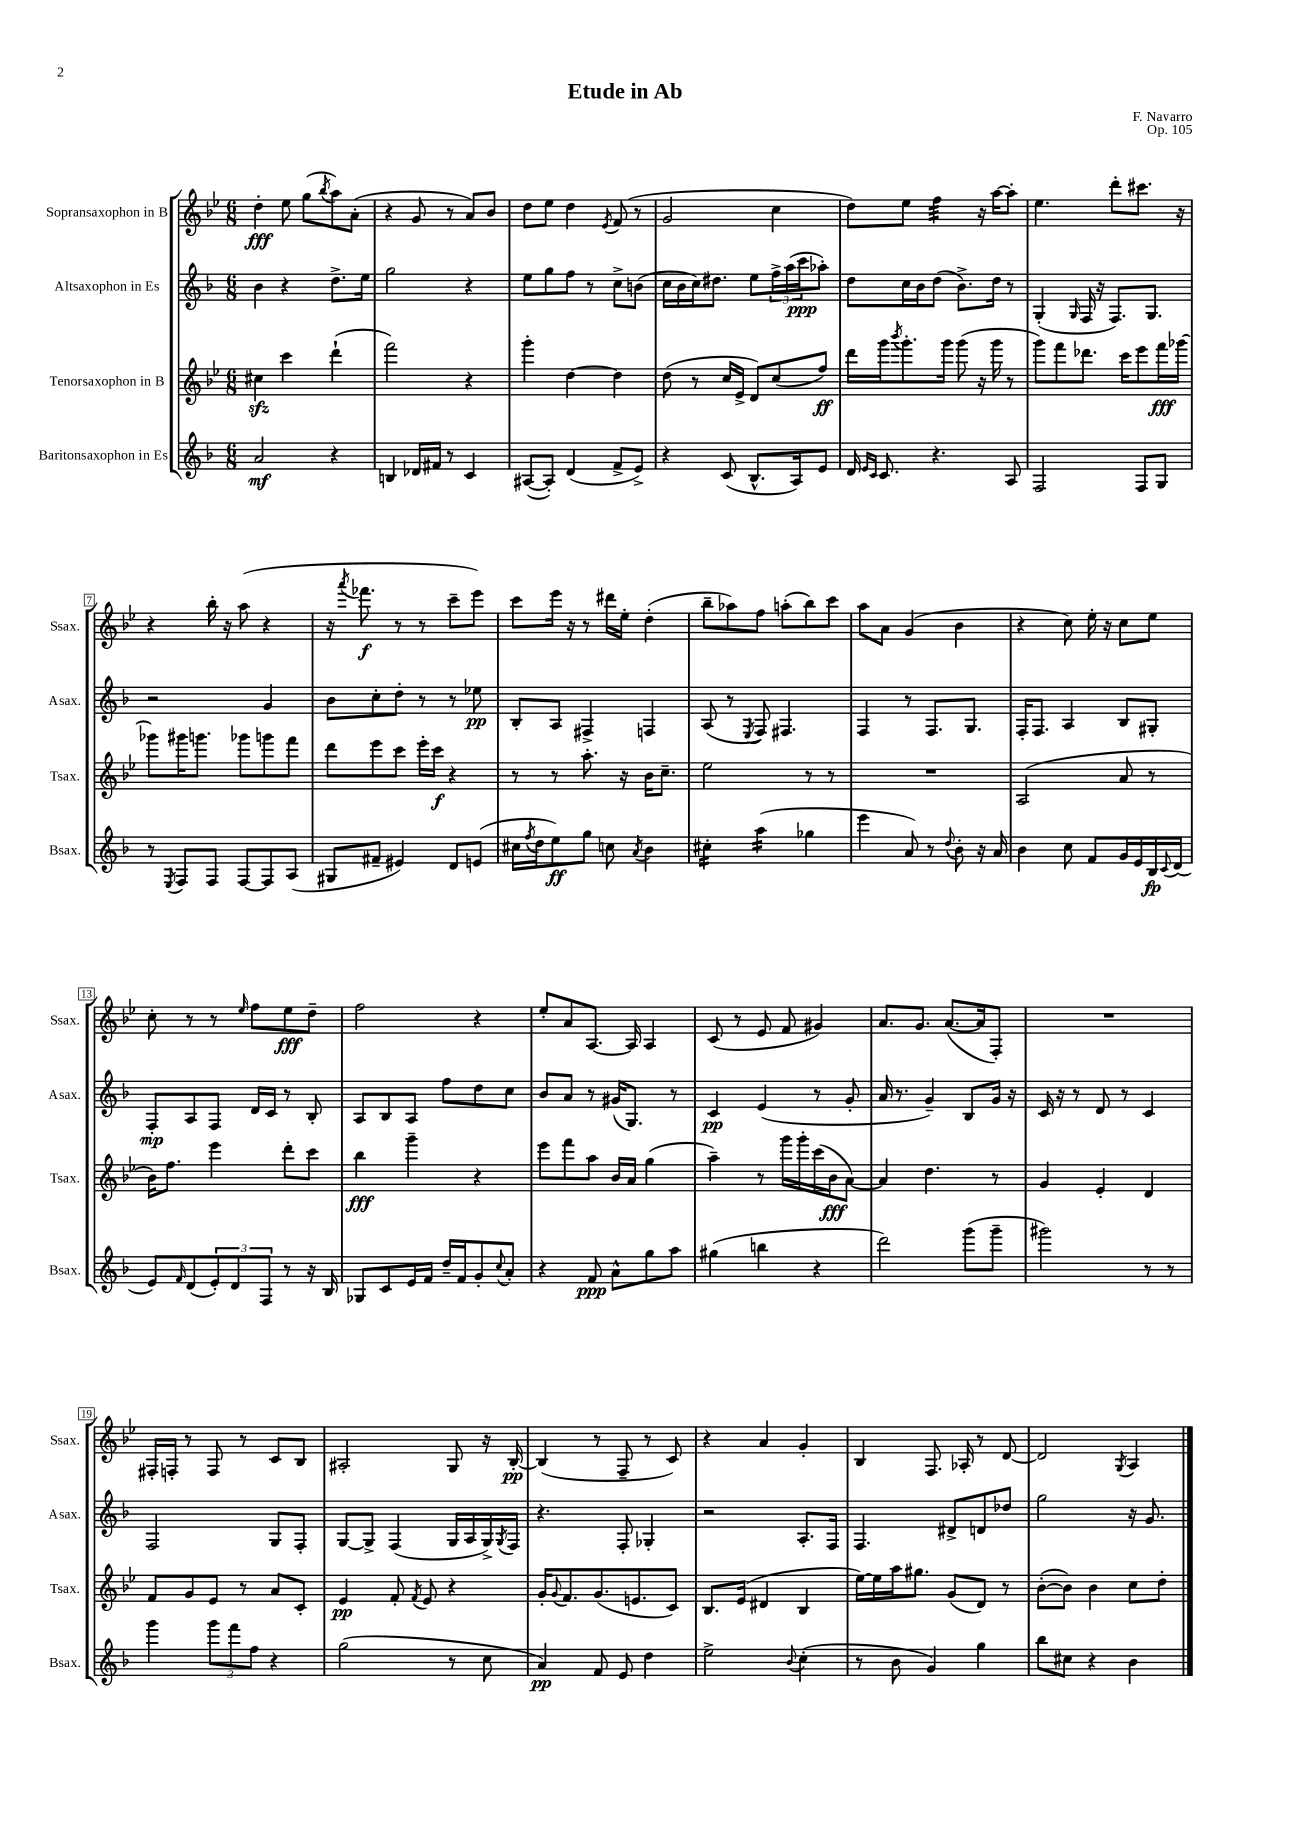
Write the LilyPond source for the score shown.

\header { title = "Etude in Ab" composer = "F. Navarro" opus = "Op. 105" }
<<
\new StaffGroup <<
\new Staff = "s0" \with { instrumentName = "Sopransaxophon in B" shortInstrumentName = "Ssax." } {
    \clef treble \key bes \major \numericTimeSignature \time 6/8
    d''4-.\fff ees''8 g''8( \acciaccatura { bes''8 } a''8) a'8-.( |
    r4 g'8 r8 a'8) bes'8 |
    d''8 ees''8 d''4 \acciaccatura { ees'8 } f'8( r8 |
    g'2 c''4 |
    d''8) ees''8 f''4:32 r16 a''16~ a''8-. |
    ees''4. d'''8-. cis'''8. r16 |
    r4 bes''16-. r16 a''8( r4 |
    r16 \acciaccatura { a'''8 } fes'''8.\f r8 r8 c'''8-- ees'''8) |
    c'''8 ees'''16 r16 r8 dis'''16 ees''16-. d''4-.( |
    bes''8-- aes''8) f''8 a''8-.( bes''8) c'''8 |
    a''8 a'8 g'4( bes'4 |
    r4 c''8) ees''16-. r16 c''8 ees''8 |
    c''8-. r8 r8 \grace { ees''16 } f''8 ees''8\fff d''8-- |
    f''2 r4 |
    ees''8-. a'8 a8.~ a16 a4 |
    c'8( r8 ees'8 f'8 gis'4) |
    a'8. g'8. a'8.~( a'16 f8-.) |
    R2. |
    fis16-. f16-. r8 f8 r8 c'8 bes8 |
    ais2-. g8 r16 bes16~-.\pp |
    bes4( r8 f8-- r8 c'8) |
    r4 a'4 g'4-. |
    bes4 f8. aes16-. r8 d'8~ |
    d'2 \acciaccatura { g8 } a4 \bar "|." |
}
\new Staff = "s1" \with { instrumentName = "Altsaxophon in Es" shortInstrumentName = "Asax." } {
    \clef treble \key f \major \numericTimeSignature \time 6/8
    bes'4 r4 d''8.-> e''16 |
    g''2 r4 |
    e''8 g''8 f''8 r8 c''8-> b'8( |
    c''16 bes'16 c''16) dis''8. e''8 \tuplet 3/2 { f''16-> a''16( c'''16\ppp } aes''8-.) |
    d''8 c''16 bes'16 d''8( bes'8.->) d''16 r8 |
    g4-.( \grace { g16 } f16 r16 f8.) g8. |
    r2 g'4 |
    bes'8 c''8-. d''8-. r8 r8 ees''8\pp |
    bes8-. a8 fis4-> f4 |
    a8( r8 \acciaccatura { e8 } f8) fis4. |
    f4 r8 f8. g8. |
    f16-. f8. a4 bes8 gis8-. |
    f8-.\mp a8 f8 d'16 c'16 r8 bes8-. |
    a8 bes8 a8 f''8 d''8 c''8 |
    bes'8 a'8 r8 gis'16( g8.) r8 |
    c'4\pp e'4( r8 g'8-. |
    a'16 r8. g'4--) bes8 g'16 r16 |
    c'16 r16 r8 d'8 r8 c'4 |
    f2 g8 f8-. |
    g8~ g8-> f4( g16 a16 g16->) \acciaccatura { g8 } f16 |
    r4. f8-. ges4-. |
    r2 a8.-. f16 |
    f4. dis'8-> d'8 des''8 |
    g''2 r16 g'8. \bar "|." |
}
\new Staff = "s2" \with { instrumentName = "Tenorsaxophon in B" shortInstrumentName = "Tsax." } {
    \clef treble \key bes \major \numericTimeSignature \time 6/8
    cis''4\sfz c'''4 d'''4-!( |
    f'''2) r4 |
    g'''4-. d''4~ d''4 |
    d''8( r8 c''16 ees'16-> d'8) c''8( f''8\ff) |
    d'''16 g'''16 \acciaccatura { bes'''8 } g'''8.-. g'''16 g'''8( r16 g'''16 r8 |
    g'''8) f'''8 des'''8. c'''16 ees'''8 f'''16\fff ges'''16~ |
    ges'''8 gis'''16 g'''8. ges'''8 g'''8 f'''8 |
    d'''8 ees'''8 c'''8 ees'''16-. c'''16\f r4 |
    r8 r8 a''8.-. r16 bes'16 c''8.-- |
    ees''2 r8 r8 |
    R2. |
    a2( a'8 r8 |
    bes'16) f''8. ees'''4 d'''8-. c'''8 |
    bes''4\fff g'''4-- r4 |
    ees'''8 f'''8 a''8 bes'16 a'16 g''4( |
    a''4--) r8 g'''16 g'''16-. c'''16( bes'16\fff a'8~) |
    a'4 d''4. r8 |
    g'4 ees'4-. d'4 |
    f'8 g'8 ees'8 r8 a'8 c'8-. |
    ees'4\pp f'8-. \acciaccatura { f'8 } ees'8 r4 |
    g'16-. \appoggiatura { g'8 } f'8. g'8.( e'8. c'8) |
    bes8. ees'16( dis'4 bes4 |
    ees''16~) ees''16 a''16 gis''8. g'8( d'8) r8 |
    bes'8~-.( bes'8) bes'4 c''8 d''8-. \bar "|." |
}
\new Staff = "s3" \with { instrumentName = "Baritonsaxophon in Es" shortInstrumentName = "Bsax." } {
    \clef treble \key f \major \numericTimeSignature \time 6/8
    a'2\mf r4 |
    b4 des'16 fis'16 r8 c'4 |
    ais8~( ais8-.) d'4( f'8-> e'8->) |
    r4 c'8( bes8.-^ a16) e'8 |
    d'16 \grace { e'16 c'16 } c'8. r4. a8 |
    f2 f8 g8 |
    r8 \acciaccatura { e8 } f8 f8 f8~ f8 a8( |
    gis8 fis'8-- eis'4) d'8 e'8( |
    cis''16 \acciaccatura { f''8 } d''16 e''8\ff) g''8 c''8 \acciaccatura { a'8 } bes'4 |
    cis''4:16-. a''4:16( ges''4 |
    e'''4 a'8) r8 \appoggiatura { d''8 } bes'8-. r16 a'16 |
    bes'4 c''8 f'8 g'16 e'16 bes16\fp \appoggiatura { c'8 } d'16( |
    e'8) \grace { f'16 } d'8( \tuplet 3/2 { e'8-.) d'8 f8 } r8 r16 bes16 |
    ges8 c'8 e'16 f'16 d''16-- f'16 g'8-. \appoggiatura { c''8 } a'8-. |
    r4 f'8\ppp a'8-^ g''8 a''8 |
    gis''4( b''4 r4 |
    d'''2) g'''8( g'''8-- |
    gis'''2) r8 r8 |
    g'''4 \tuplet 3/2 { g'''8 f'''8 f''8 } r4 |
    g''2( r8 c''8 |
    a'4\pp) f'8 e'8 d''4 |
    e''2-> \appoggiatura { bes'8 } c''4-.( |
    r8 bes'8 g'4) g''4 |
    bes''8 cis''8 r4 bes'4 \bar "|." |
}
>>
>>
\layout { \context { \Score \override BarNumber.stencil = #(make-stencil-boxer 0.1 0.3 ly:text-interface::print) } }
